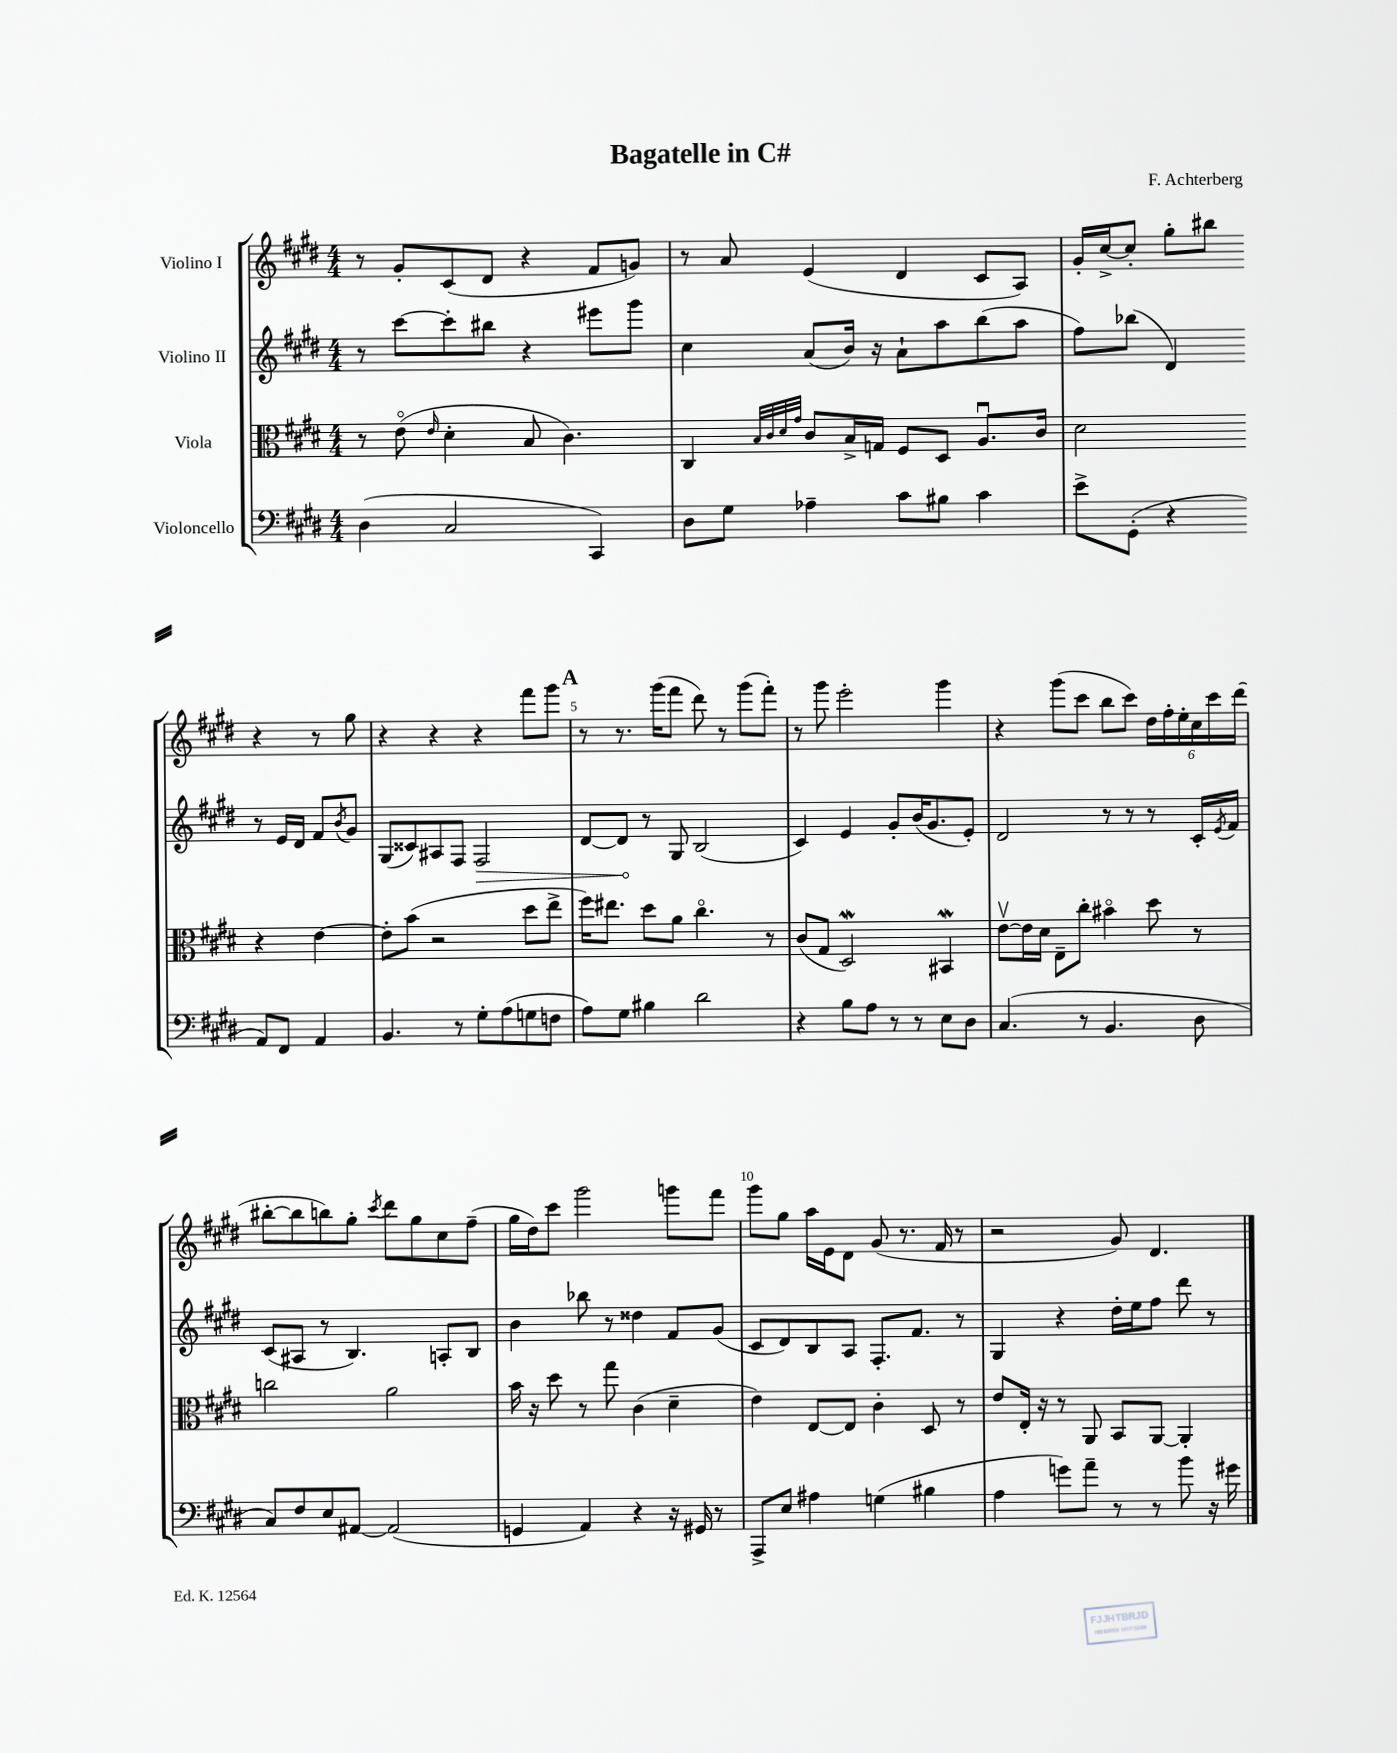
\header { title = "Bagatelle in C#" composer = "F. Achterberg" }
<<
\new StaffGroup <<
\new Staff = "s0" \with { instrumentName = "Violino I" } {
    \clef treble \key e \major \numericTimeSignature \time 4/4
    r8 gis'8-. cis'8( dis'8 r4 fis'8 g'8) |
    r8 a'8 e'4( dis'4 cis'8 a8) |
    gis'16-. cis''16~-> cis''8-. gis''8-. bis''8 r4 r8 gis''8 |
    r4 r4 r4 fis'''8 gis'''8 |
    \mark \markup { \bold "A" } r8 r8. gis'''16( fis'''8 dis'''8) r8 gis'''8( fis'''8-.) |
    r8 gis'''8 e'''2-. gis'''4 |
    r4 gis'''8( cis'''8 b''8 cis'''8) \tuplet 6/4 { dis''16 fis''16-. e''16-. cis''16 cis'''16 dis'''16( } |
    bis''8~-. bis''8 b''8) gis''8-. \acciaccatura { cis'''8 } dis'''8 gis''8 cis''8 fis''8--( |
    gis''16 dis''16) cis'''8 gis'''2 g'''8 fis'''8 |
    gis'''8 gis''8 a''16 e'16 dis'8 gis'8( r8. fis'16 r8 |
    r2 gis'8) dis'4. \bar "|." |
}
\new Staff = "s1" \with { instrumentName = "Violino II" } {
    \clef treble \key e \major \numericTimeSignature \time 4/4
    r8 cis'''8~ cis'''8-. bis''8 r4 eis'''8 gis'''8 |
    cis''4 a'8( b'16) r16 a'8-! a''8 b''8( a''8 |
    fis''8) bes''8( dis'4) r8 e'16 dis'16 fis'8 \acciaccatura { b'8 } gis'8 |
    gis8( cisis'8) ais8 fis8 \once \override Hairpin.circled-tip = ##t fis2\> |
    \mark \markup { \bold "A" } dis'8~ dis'8\! r8 gis8 b2( |
    cis'4) e'4 gis'8-. b'16( gis'8. e'8-.) |
    dis'2 r8 r8 r8 cis'16-. \acciaccatura { e'8 } fis'16 |
    cis'8( ais8 r8 b4.) a8-. b8 |
    b'4 bes''8 r8 disis''4 fis'8 gis'8( |
    cis'8 dis'8) b8 a8 fis8.-. fis'8. r8 |
    gis4 r4 dis''16-. e''16 fis''8 dis'''8 r8 \bar "|." |
}
\new Staff = "s2" \with { instrumentName = "Viola" } {
    \clef alto \key e \major \numericTimeSignature \time 4/4
    r8 e'8\flageolet( \grace { e'16 } dis'4-. b8 cis'4.) |
    cis4 \grace { b32 cis'32 dis'32 gis'32 } cis'8 b16-> g16 fis8 dis8 a8.\downbow cis'16 |
    dis'2 r4 e'4~ |
    e'8-. b'8( r2 dis''8 e''8-> |
    \mark \markup { \bold "A" } fis''16) eis''8. dis''8 a'8 cis''4.\flageolet r8 |
    cis'8( gis8 dis2\mordent) bis,4\mordent |
    e'8~\upbow e'16 dis'16 e8-- cis''8-. bis'4\flageolet dis''8 r8 |
    c''2 a'2 |
    b'16 r16 dis''8 r8 gis''8 cis'4( dis'4-- |
    e'4) e8~ e8 cis'4-. dis8 r8 |
    e'8 e16-. r16 r8 a,8 b,8 a,8~ a,4-. \bar "|." |
}
\new Staff = "s3" \with { instrumentName = "Violoncello" } {
    \clef bass \key e \major \numericTimeSignature \time 4/4
    dis4( cis2 cis,4) |
    dis8 gis8 aes4-- cis'8 bis8 cis'4 |
    e'8-> gis,8-.( r4 a,8) fis,8 a,4 |
    b,4. r8 gis8-. a8( g8 f8 |
    \mark \markup { \bold "A" } a8) gis8 bis4 dis'2 |
    r4 b8 a8 r8 r8 e8 dis8 |
    cis4.( r8 b,4. dis8 |
    cis8) fis8 e8 ais,8~ ais,2( |
    g,4 a,4) r4 r16 gis,16 r8 |
    a,,8-> e8 ais4 g4( bis4 |
    a4 g'8) a'8-- r8 r8 b'8 r16 gis'16 \bar "|." |
}
>>
>>
\layout { \context { \Score \override BarNumber.break-visibility = ##(#f #t #t) barNumberVisibility = #(every-nth-bar-number-visible 5) } }
